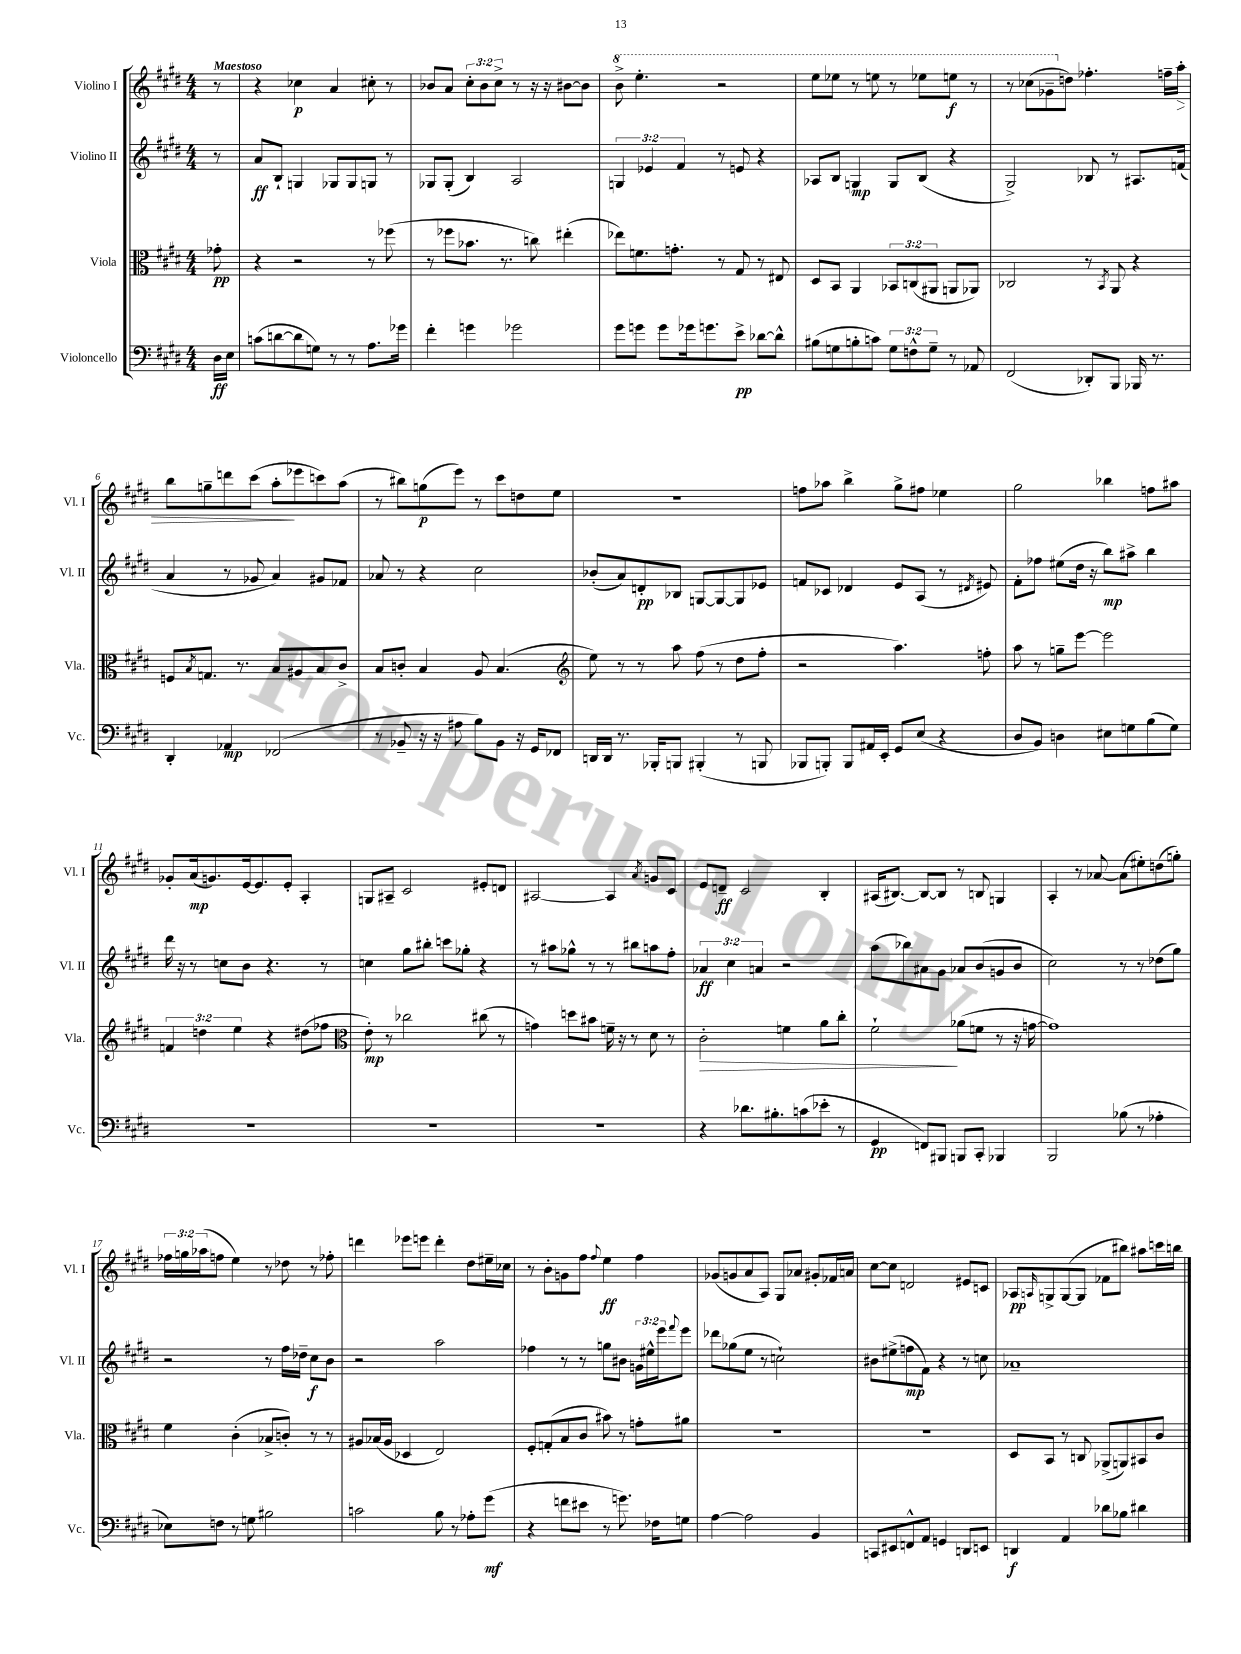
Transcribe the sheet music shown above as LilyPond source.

<<
\new StaffGroup <<
\new Staff = "s0" \with { instrumentName = "Violino I" shortInstrumentName = "Vl. I" } {
    \clef treble \key e \major \numericTimeSignature \time 4/4 \override Staff.TupletNumber.text = #tuplet-number::calc-fraction-text \partial 8 \tempo "Maestoso"
    r8 |
    r4 ces''4\p a'4 cis''8-. r8 |
    bes'8 a'8 \tuplet 3/2 { cis''8-. bes'8 cis''8-> } r8 r16 r16 bis'8~ bis'8 |
    \ottava #1 b''8-> e'''4.-. r2 |
    e'''8 ees'''8 r8 e'''8 r8 ees'''8 e'''8\f r8 |
    r8 ces'''8( ges''8-- \ottava #0 d''8) fes''4.-. f''16-- a''16-.\> |
    b''8 g''8-- d'''8 cis'''8( a''8-.\! ees'''8 c'''8) a''8( |
    r8 bis''8) g''8\p( e'''8) r8 cis'''8 d''8 e''8 |
    r1 |
    f''8 aes''8 b''4-> gis''8-> fis''8 ees''4 |
    gis''2 bes''4 f''8 ais''8 |
    ges'8-. a'16\mp( g'8.) e'16~ e'8. e'8-. a4-. |
    g8 ais8-- cis'2 eis'8-. d'8 |
    ais2~ ais4 \acciaccatura { a'8 } g'8 cis'8 |
    e'8 d'8--\ff cis'2 b4-. |
    ais16( bis8.~) bis8~ bis8 r8 b8 g4 |
    a4-. r8 aes'8~ aes'8( eis''8-.) d''8( g''8-.) |
    \tuplet 3/2 { fes''16 g''16 aes''16( } f''8 e''4) r8 des''8 r8 fes''8-. |
    d'''4 ees'''8 e'''8 d'''4-. dis''8 eis''16-- ces''16 |
    r8 b'8-. g'8 fis''8 \appoggiatura { fis''8 } e''4\ff fis''4 |
    ges'8( g'8 a'8 a8) gis8 aes'8 gis'8-. fes'16 a'16 |
    cis''8~ cis''8 d'2 eis'8 c'8 |
    aes8\pp \grace { a16 } g8-> g8~( g8 fes'8 bis''8) ais''8 c'''16 b''16 \bar "|." |
}
\new Staff = "s1" \with { instrumentName = "Violino II" shortInstrumentName = "Vl. II" } {
    \clef treble \key e \major \numericTimeSignature \time 4/4 \override Staff.TupletNumber.text = #tuplet-number::calc-fraction-text \partial 8
    r8 |
    a'8\ff b8-! g4 ges8 ges8 g8 r8 |
    ges8 ges8-.( b4) a2 |
    \tuplet 3/2 { g4 ees'4 fis'4 } r8 e'8 r4 |
    aes8 b8 g4\mp g8 b8( r4 |
    gis2->) bes8 r8 ais8. f'16( |
    a'4 r8 ges'8 a'4) gis'8 fes'8 |
    aes'8 r8 r4 cis''2 |
    bes'8-.( a'8) d'8-.\pp bes8 g8~ g8~ g8 ees'8 |
    f'8 ces'8 des'4 e'8 a8( r8 \acciaccatura { dis'8 } eis'8) |
    fis'8-. fes''8 eis''8( dis''16 r16 b''8\mp) ais''8-> b''4 |
    dis'''16 r16 r8 c''8 b'8 r4. r8 |
    c''4 gis''8 bis''8-. c'''8 ges''8-. r4 |
    r8 ais''8 ges''8-^ r8 r8 bis''8 a''8 fis''8-. |
    \tuplet 3/2 { aes'4\ff cis''4 a'4 } r2 |
    a''8( bes''8) ais'8 gis'8 aes'8 b'8( g'8 b'8 |
    cis''2) r8 r8 des''8( gis''8) |
    r2 r8 fis''16 des''16-- cis''8\f b'8 |
    r2 a''2 |
    fes''4 r8 r8 g''8 bis'8 \tuplet 3/2 { g'16 eis''16-^ e'''16 } \appoggiatura { fis'''8 } e'''8 |
    des'''8 ges''8( e''8 r8 c''2-!) |
    bis'8 eis''8->( f''8\mp fis'8) r4 r8 c''8 |
    aes'1-- \bar "|." |
}
\new Staff = "s2" \with { instrumentName = "Viola" shortInstrumentName = "Vla." } {
    \clef alto \key e \major \numericTimeSignature \time 4/4 \override Staff.TupletNumber.text = #tuplet-number::calc-fraction-text \partial 8
    ges'8-.\pp |
    r4 r2 r8 fes''8( |
    r8 fes''8 bes'8. r8. c''8) eis''4-.( |
    ees''8) f'8. g'8.-. r8 gis8 r8 eis8 |
    dis8 b,8 a,4 \tuplet 3/2 { bes,8 c8( ais,8 } a,8 aes,8) |
    ces2 r8 \acciaccatura { b,8 } a,8 r4 |
    f8 \acciaccatura { b8 } g8. r8. b8 ais8 b8 cis'8-> |
    b8 c'8-. b4 a8 b4.( |
    \clef treble e''8) r8 r8 a''8 fis''8( r8 dis''8 fis''8-. |
    r2 a''4.) f''8-. |
    a''8 r8 g''8-- e'''8~ e'''2 |
    \tuplet 3/2 { f'4 d''4 e''4 } r4 dis''8( fes''8 |
    \clef alto e'8-.\mp) r8 ces''2 cis''8( r8 |
    g'4) d''8 bis'8 f'16-- r16 r8 dis'8 r8 |
    cis'2-.\> f'4 a'8 cis''8-. |
    fis'2-!\! aes'8( f'8 r8 r16 g'16~ |
    g'1) |
    fis'4 cis'4-.( bes8-> c'8-.) r8 r8 |
    ais8 bes16( ais16 des4 e2) |
    fis8-. g8-.( b8 cis'8 bis'8) r8 g'8-. ais'8 |
    R1 |
    R1 |
    dis8 b,8 r8 c8 aes,8->( a,8) bis,8 cis'8 \bar "|." |
}
\new Staff = "s3" \with { instrumentName = "Violoncello" shortInstrumentName = "Vc." } {
    \clef bass \key e \major \numericTimeSignature \time 4/4 \override Staff.TupletNumber.text = #tuplet-number::calc-fraction-text \partial 8
    dis16\ff e16 |
    c'8( d'8~ d'8 g8) r8 r8 a8. ges'16 |
    fis'4-. g'4 ges'2 |
    gis'8 g'8 g'8 ges'16 g'8. e'8->\pp des'8~ des'8-^ |
    bis8( g8 b8-. c'8) \tuplet 3/2 { g8 f8-^ g8-- } r8 aes,8 |
    fis,2( des,8-.) b,,8 bes,,16 r8. |
    dis,4-. aes,4\mp fes,2( |
    r8 bes,8-- r16 r16 ais8 b8) bes,8 r16 gis,16 fes,8 |
    d,16 d,16 r8. bes,,16-. b,,8 bis,,4-.( r8 b,,8 |
    bes,,8 b,,8-.) b,,8 ais,16 e,16-. gis,8 e8( r4 |
    dis8 b,8) d4 eis8 g8 b8( g8) |
    R1 |
    R1 |
    R1 |
    r4 des'8. bis8.-. c'8( ees'8-. r8 |
    gis,4\pp f,8) bis,,8 b,,8 cis,8-. bes,,4 |
    b,,2 bes8( r8 aes4-. |
    ees8) f8 r8 g8 bis2 |
    c'2 b8 r8 aes8-. gis'8\mf( |
    r4 f'8 eis'8 r8 g'8.) fes16 g8 |
    a4~ a2 b,4 |
    c,8 eis,8 f,8-^ a,8 g,4 d,8 e,8 |
    d,4\f a,4 des'8 bes8 dis'4 \bar "|." |
}
>>
>>
